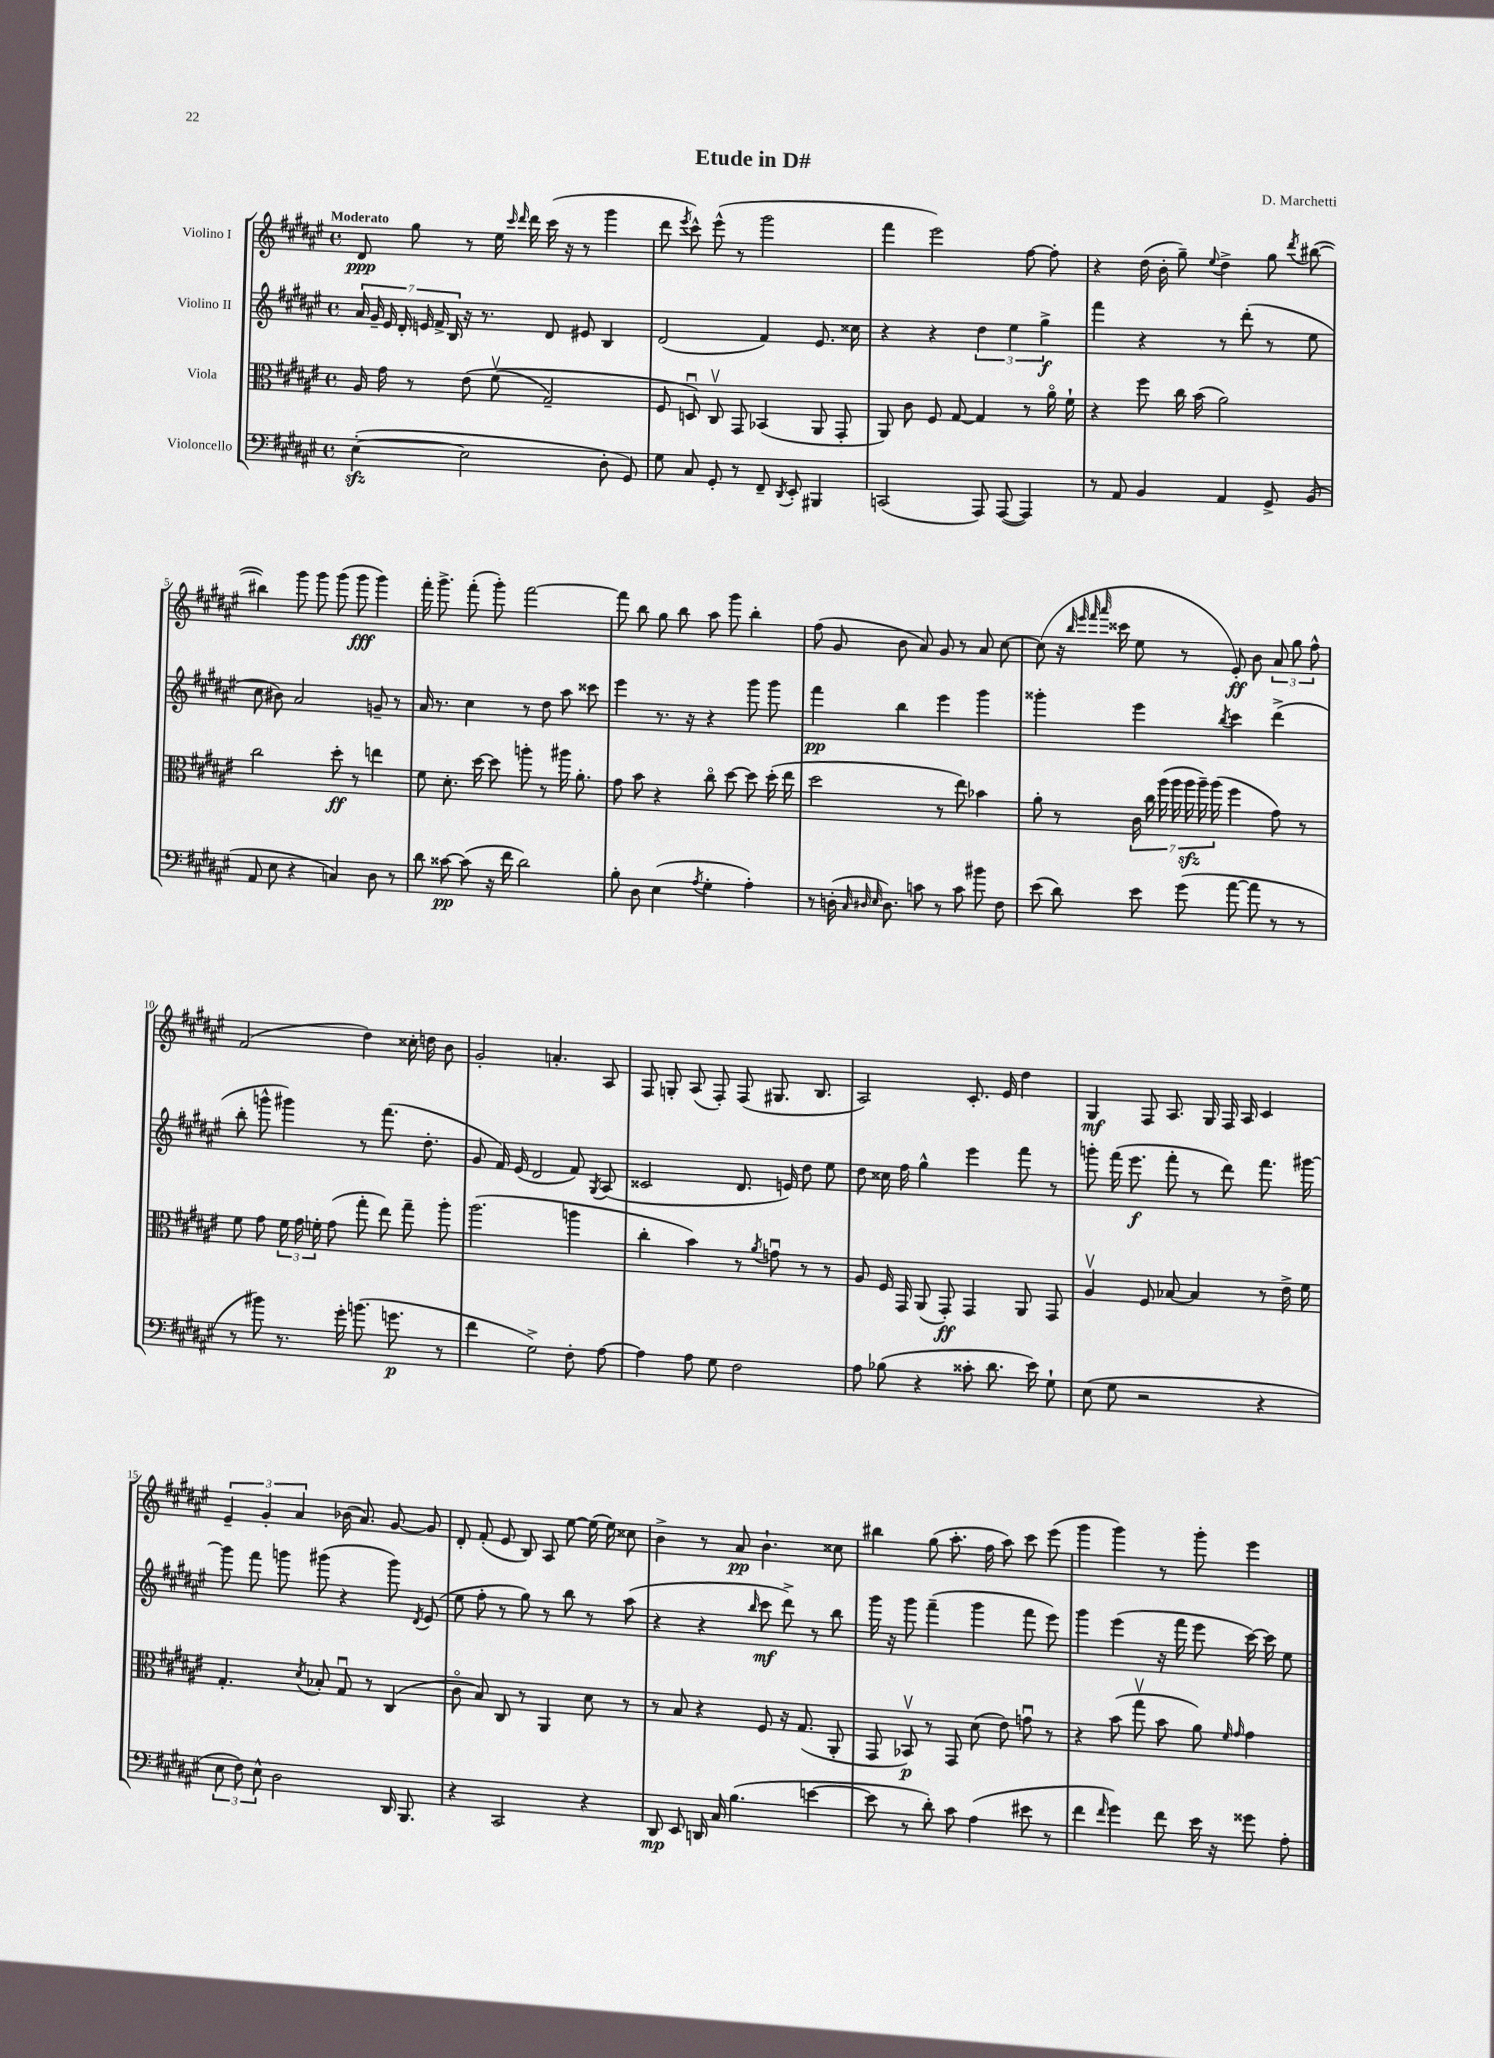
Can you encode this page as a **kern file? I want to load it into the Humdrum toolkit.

**kern	**kern	**kern	**kern
*staff4	*staff3	*staff2	*staff1
*clefF4	*clefC3	*clefG2	*clefG2
*k[f#c#g#d#a#e#]	*k[f#c#g#d#a#e#]	*k[f#c#g#d#a#e#]	*k[f#c#g#d#a#e#]
*M4/4	*M4/4	*M4/4	*M4/4
*met(c)	*met(c)	*met(c)	*met(c)
([4E#'\	16A#/	28a#/	8d#/
.	.	28g#~/	.
.	16g#\	.	.
.	.	28e#/	.
.	.	28d#'/	.
.	8r	.	8gg#\
.	.	28e/	.
.	.	28f#^/	.
.	.	28B/	.
2E#\]	&(8e#\	16r	8r
.	.	8.r	.
.	(8f#v\	.	16ee#\
.	.	.	16qqccc#/
.	.	.	16qqddd#/
.	.	.	16ddd#\
.	2G#~/)	8d#/	(16ccc#\
.	.	.	16r
.	.	8e#/	8r
8D#'\	.	4B/	4ggg#\
8GG#/)	.	.	.
=	=	=	=
8G#\	8F#/	(2d#/	8ddd#\
.	.	.	8qeee#/
8C#/	8Du/&)	.	8ccc#^^\)
8GG#'/	8C#v/	.	(8eee#^^\
8r	8GG#/	.	8r
8FF#~/	(4BB-/	4f#/)	2ggg#\
8qDD#/	.	.	.
8EE#'/	.	.	.
4BBB#/	8AA#/	8.e#/	.
.	8GG#'/	.	.
.	.	16cc##\	.
=	=	=	=
(2CC/	8AA#/)	4r	4fff#\
.	8c#\	.	.
.	8F#/	4r	2eee#\)
.	[8G#/	.	.
8AAA#/)	4G#/]	6dd#\	.
([8AAA#/	.	.	.
.	.	6ee#\	.
4AAA#/])	8r	.	[8ff#\
.	.	6gg#^\	.
.	16a#o\	.	8ff#'\]
.	16f#`\	.	.
=	=	=	=
8r	4r	4fff#\	4r
8AA#/	.	.	.
4BB/	8ff#\	4r	(16dd#\
.	.	.	16b'\
.	16cc#\	.	8gg#~\)
.	(16b\	.	.
.	.	.	8qqee#/
4AA#/	2a#\)	8r	4dd#^\
.	.	(8ddd#'\	.
8GG#^/	.	8r	8gg#\
.	.	.	8qddd#/
(8BB/	.	8ee#\	([8bb#\
=	=	=	=
8AA#/	2cc#\	8cc#\	4bb#\])
8E#\	.	8b#\)	.
4r	.	2a#/	8ggg#\
.	.	.	8ggg#\
4C/)	8dd#'\	.	(8ggg#\
.	8r	.	8ggg#\
8D#\	4ee\	8g~/	4ggg#\)
8r	.	8r	.
=	=	=	=
8d#\	8f#\	16a#/	16fff#'\
.	.	8.r	8.ggg#^\
[8c##\	8.d#'\	.	.
(8c##\]	.	4cc#\	(8fff#'\
.	[16dd#\	.	.
16r	8dd#\]	.	8ggg#'\)
16f#\	.	.	.
2d#\)	8aa'\	8r	[2fff#\
.	8r	8dd#\	.
.	16aa#\	8aa#\	.
.	8.a#'\	.	.
.	.	8ccc##\	.
=	=	=	=
8B'\	8g#\	4eee#\	8fff#\]
8D#\	8b\	.	8bb\
(4E#\	4r	8.r	8gg#\
.	.	.	8bb\
.	.	16r	.
8qA#/	.	.	.
4G#'\	8cc#o\	4r	8aa#\
.	[8dd#\	.	8ggg#\
4A#'\)	8dd#\]	8ggg#\	4bb'\
.	(16dd#'\	8ggg#\	.
.	16ee#\	.	.
=	=	=	=
8r	2dd#\	4fff#\	(8ff#\
(16D'\	.	.	8g#/
32qqC#/	.	.	.
32qqD#/	.	.	.
32qqE#/	.	.	.
8.D#\)	.	.	.
.	.	4bb\	8b\
8c\	.	.	8a#/)
8r	8r	4eee#\	8g#/
8c\	8ee#\)	.	8r
8b#\	4b-\	4ggg#\	8a#/
8F#\	.	.	[8cc#\
=	=	=	=
(8e#\	8a#'\	4ggg##'\	(8cc#\]
8d#\)	8r	.	16r
.	.	.	32qqbb/
.	.	.	32qqeee#/
.	.	.	32qqfff#/
.	.	.	32qqaaa#/
.	.	.	16ccc##\
8e#\	28c#\	4eee#\	8ee#\
.	28cc#\	.	.
.	(28aa#\	.	.
.	28aa#\	.	.
(8g#\	.	.	8r
.	28aa#\	.	.
.	28aa#~\)	.	.
.	(28aa#\	.	.
.	.	8qbb/	.
[8a#\	4ff#\	4ccc#\	8e#'/)
8a#\]	.	.	8b\
8r	8g#\)	(4ddd#^\	12a#/
.	.	.	12gg#\
8r	8r	.	.
.	.	.	12ff#^^\
=	=	=	=
8r	8f#\	8bb'\	(2f#/
8b#\)	8g#\	8ggg^^\	.
8.r	24f#\	4ggg#\)	.
.	24g#\	.	.
.	24f'\	.	.
.	(8g#\	.	.
16g#'\	.	.	.
(8.b\	8gg#'\	8r	4dd#\)
.	8ee#\)	(8.fff#\	.
8.g\	.	.	.
.	8gg#~\	.	16cc##'\
.	.	8.dd#'\	16dd\
8r	8aa#'\	.	8b\
=	=	=	=
4f#\	(2.aa#\	8g#/	2g#'/
.	.	16f#/)	.
.	.	(16e#/	.
2G#^\)	.	2d#/	.
.	.	.	4.a'/
8F#'\	4aa\	8f#/)	.
.	.	8qG#/	.
[8A#\	.	(8A#/	8A#/
=	=	=	=
4A#\]	4cc#'\	2c##/	8F#/
.	.	.	8G'/
8A#\	4b\)	.	(8A#/
8G#\	.	.	8F#'/)
2F#\	8r	8.d#/	(8F#/
.	8qa#/	.	.
.	8gu\	.	8.G#/
.	.	16e/)	.
.	8r	8dd#\	.
.	.	.	8.B/
.	8r	8ee#\	.
=	=	=	=
8A#\	8A#/	8dd#\	2A#/)
(8B-\	16F#/	16cc##\	.
.	16GG#/	16ff#\	.
4r	(8AA#/	4gg#^^\	.
.	8GG#'/)	.	.
8c##'\	4GG#/	4eee#\	8.c#'/
8.d#\	.	.	.
.	.	.	16e#/
.	8AA#/	8fff#\	4dd#\
16e#\)	.	.	.
8G#`\	8GG#/	8r	.
=	=	=	=
(8E#\	4A#v/	8ggg'\	4G#/
8G#\	.	(16fff#\	.
.	.	8.eee#\	.
2r	8F#/	.	8F#/
.	[8B-/	8fff#'\	8.A#/
.	4B-/]	8r	.
.	.	.	16G#/
.	.	8ddd#\)	16F#/
.	.	.	16A#/
4r	8r	8.fff#\	4c#/
.	16e#^\	.	.
.	16f#\	[16ggg#\	.
=	=	=	=
12E#\	4.G#'/	8ggg#\]	6e#~/
12F#\)	.	.	.
.	.	8fff#\	.
12E#^^\	.	.	6g#'/
2D#\	.	8ggg\	.
.	.	.	6a#/
.	8qd#/	.	.
.	8B-'/	(8ggg#\	.
.	8G#u/	4r	(16b-\
.	.	.	8.a#/)
.	8r	.	.
16DD#/	(4C#/	8ggg#\)	[8g#/
8.BBB/	.	.	.
.	.	8qd#/	.
.	.	(8e#/	8g#/]
=	=	=	=
4r	8c#o\	8ee#\	8d#'/
.	8B/)	8ff#'\	(8f#'/
2CC#/	8C#/	8r	8e#/
.	8r	8gg#\)	8B/)
.	4AA#/	8r	8A#/
.	.	8bb\	[8ee#\
4r	8d#\	8r	(16ee#\]
.	.	.	16ee#\)
.	8r	(8aa#\	8cc##\
=	=	=	=
8DD#/	8r	4r	4b^\
8EE#/	8B/	.	.
16DD/	4r	4r	8r
16C#/	.	.	.
(4.B\	.	.	8a#/
.	.	16qqbb/	.
.	8F#/	8ccc#\	4.b`\
.	16r	8ddd#^\)	.
.	(8.G#/	.	.
[4e\	.	8r	.
.	8AA#'/	8bb\	8cc##\
=	=	=	=
8e\]	8GG#/	16ggg#\	4bb#\
.	.	16r	.
8r	8BB-v/)	8ggg#\	.
8d#'\)	8r	(4fff#~\	(8gg#\
8c#\	8GG#/	.	8.aa#'\
(4A#\	(8d#\	4ggg#\	.
.	.	.	16ff#\
.	8e#\)	.	8aa#\)
8e#\	8gu\	8fff#\	8ccc#\
8r	8r	8eee#\)	(8eee#\
=	=	=	=
4f#\	4r	4ggg#\	4ggg#\
16qqf#/	.	.	.
4g#\)	(8b\	(4eee#\	4ggg#\)
.	8gg#v\	.	.
8f#\	8b\	16r	8r
.	.	16fff#\	.
16e#\	8a#\)	8eee#\	8ggg#'\
16r	.	.	.
.	16qqf#/	.	.
.	16qqg#/	.	.
8g##\	4g#\	[16ccc#\)	4eee#\
.	.	16ccc#\]	.
8A#'\	.	8ee#\	.
==	==	==	==
*-	*-	*-	*-
